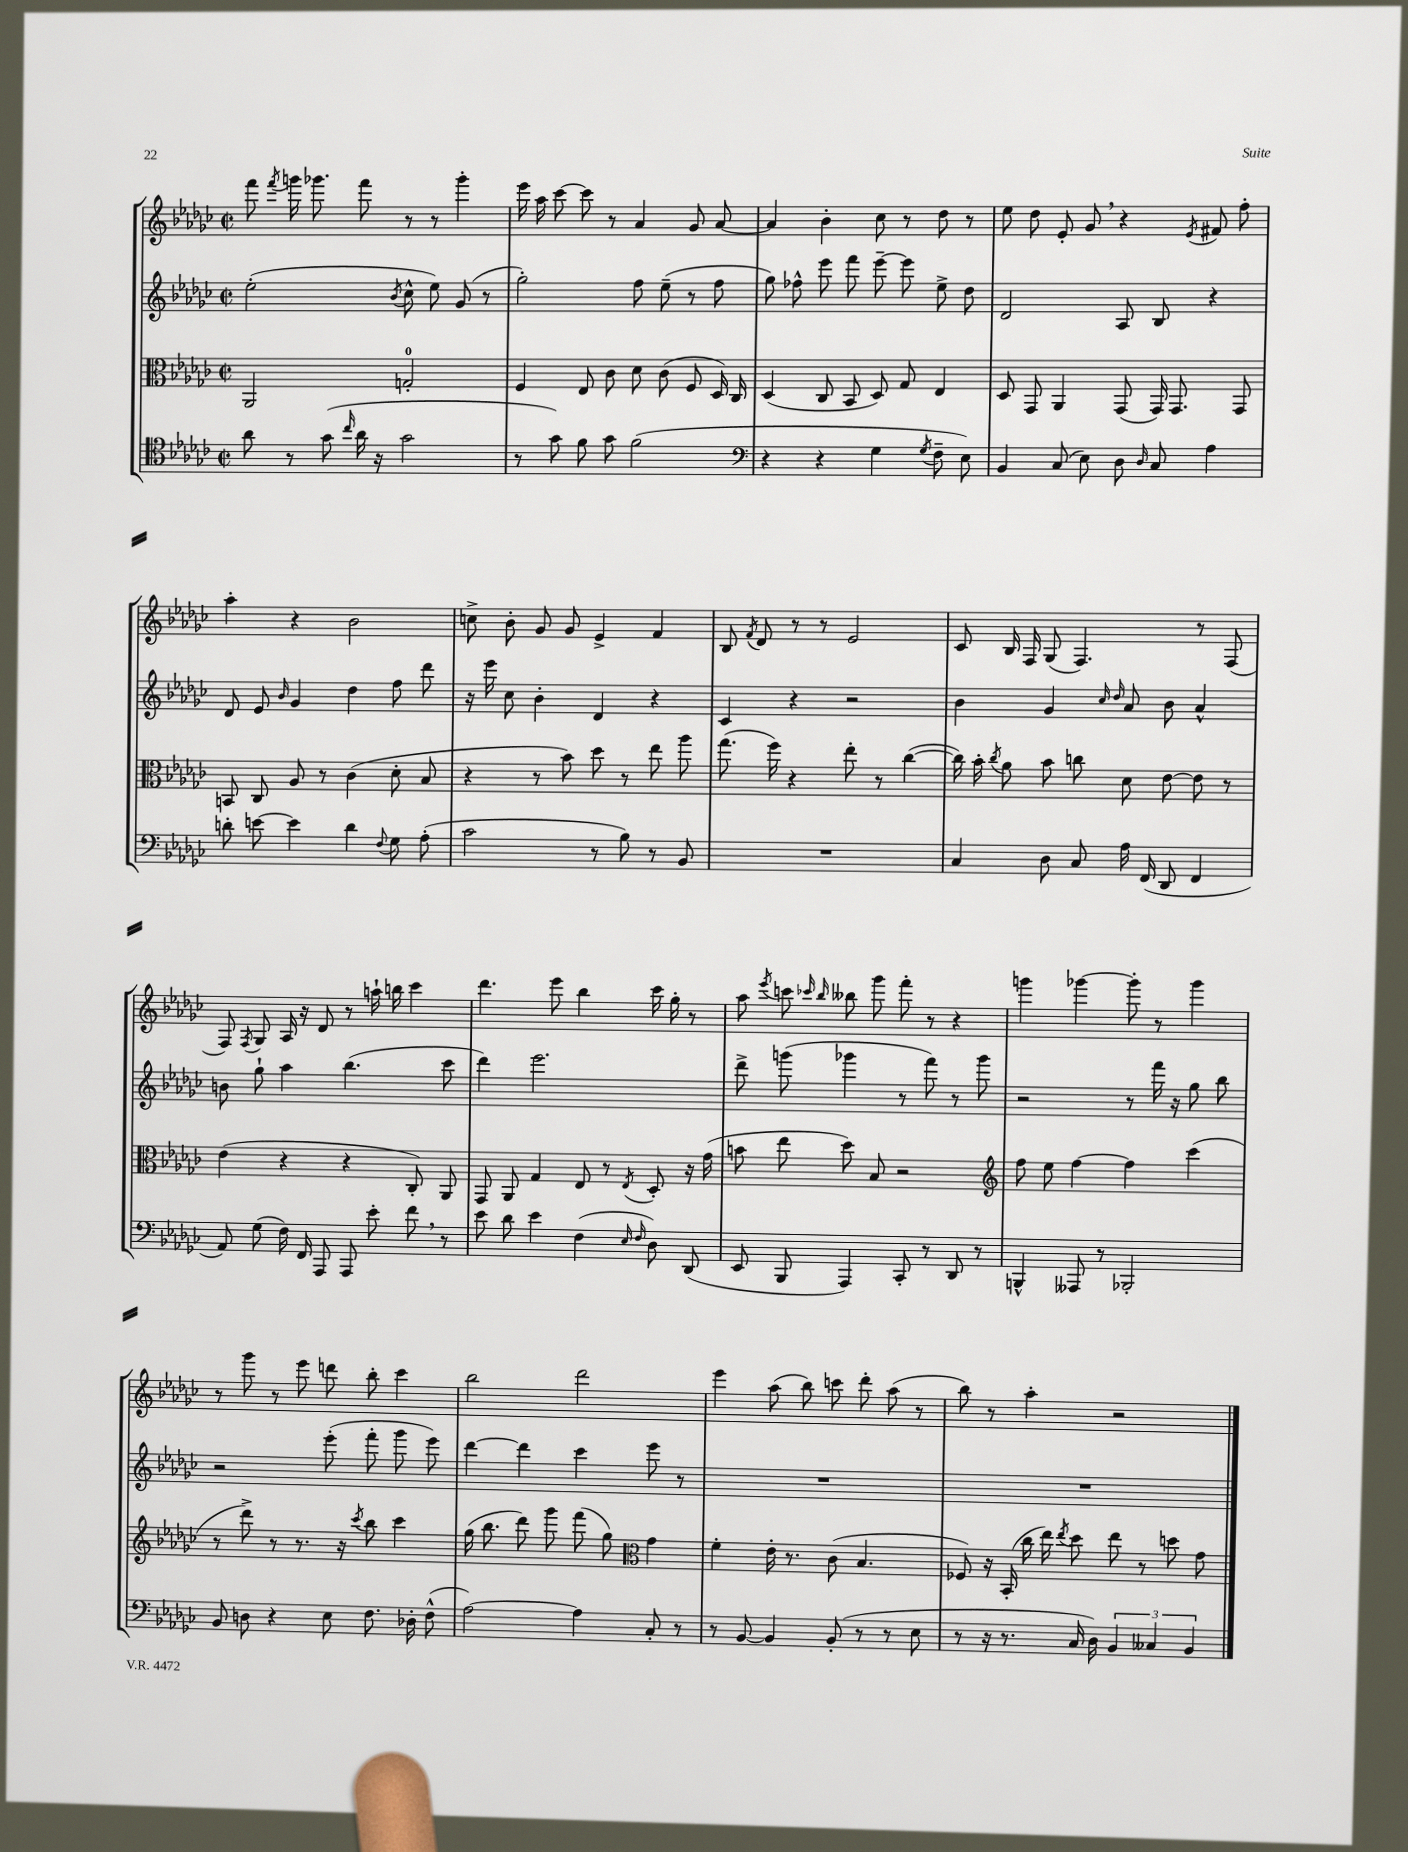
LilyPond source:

<<
\new StaffGroup <<
\new Staff = "s0" {
    \clef treble \key ges \major \defaultTimeSignature \time 2/2
    \autoBeamOff f'''8 \acciaccatura { f'''8 } g'''16 ges'''8. f'''8 r8 r8 ges'''4-. |
    ees'''16 aes''16 ces'''8~ ces'''8 r8 aes'4 ges'8 aes'8~ |
    aes'4 bes'4-. ces''8 r8 des''8 r8 |
    ees''8 des''8 ees'8-. ges'8 \breathe r4 \acciaccatura { ees'8 } fis'8 f''8-. |
    aes''4-. r4 bes'2 |
    c''8-> bes'8-. ges'8 ges'8 ees'4-> f'4 |
    bes8 \acciaccatura { f'8 } des'8 r8 r8 ees'2 |
    ces'8 bes16 f16 ges8( f4.) r8 f8( |
    f8) \acciaccatura { f8 } ges8 aes16 r16 des'8 r8 a''16-! b''16 ces'''4 |
    des'''4. ees'''8 bes''4 ces'''16 ges''16-. r8 |
    aes''8 \acciaccatura { ees'''8 } c'''8 \grace { ces'''16 bes''16 } beses''8 ges'''8 f'''8-. r8 r4 |
    g'''4 ges'''4~ ges'''8-. r8 ges'''4 |
    r8 ges'''8 r8 ees'''8 d'''8 bes''8-. ces'''4 |
    bes''2 des'''2 |
    ees'''4 aes''8( bes''8) c'''8 des'''8-. aes''8( r8 |
    bes''8) r8 aes''4-. r2 \bar "|." |
}
\new Staff = "s1" {
    \clef treble \key ges \major \defaultTimeSignature \time 2/2
    \autoBeamOff ees''2-.( \acciaccatura { bes'8 } ces''8-^ ees''8) ges'8( r8 |
    ges''2-.) f''8 ees''8--( r8 f''8 |
    ges''8) fes''8-^ ees'''8 f'''8 ees'''8~-- ees'''8 ees''8-> des''8 |
    des'2 aes8 bes8 r4 |
    des'8 ees'8 \grace { bes'16 } ges'4 des''4 f''8 des'''8 |
    r16 ees'''16 ces''8 bes'4-. des'4 r4 |
    ces'4 r4 r2 |
    bes'4 ges'4 \grace { ces''16 des''16 } aes'8 bes'8 aes'4-^ |
    b'8 ges''8-! aes''4 bes''4.( ces'''8 |
    des'''4) ees'''2. |
    des'''8-> g'''8( ges'''4 r8 f'''8) r8 ges'''8 |
    r2 r8 f'''16 r16 ges''8 bes''8 |
    r2 ees'''8-.( f'''8-. ges'''8 ees'''8) |
    des'''4~ des'''4 ces'''4 ees'''8 r8 |
    R1 |
    R1 \bar "|." |
}
\new Staff = "s2" {
    \clef alto \key ges \major \defaultTimeSignature \time 2/2
    \autoBeamOff aes,2 g2-0-. |
    f4 ees8 ces'8 des'8 ces'8( f8 des16) ces16 |
    des4( ces8 bes,8 des8) ges8 ees4 |
    des8 ges,8 aes,4 ges,8( ges,16) ges,8. ges,8 |
    b,8 ces8 aes8 r8 ces'4( des'8-. bes8 |
    r4 r8 bes'8) des''8 r8 ees''8 aes''8 |
    ges''8.( f''16) r4 ees''8-. r8 ces''4~( |
    ces''16) bes'16-. \acciaccatura { ces''8 } aes'8 bes'8 c''8 des'8 ees'8~ ees'8 r8 |
    ees'4( r4 r4 ces8-.) aes,8 |
    ges,8 aes,8 ges4 ees8 r8 \acciaccatura { ees8 } des8-. r16 ges'16( |
    b'8 ees''8 des''8) bes8 r2 |
    \clef treble f''8 ees''8 f''4~ f''4 ces'''4( |
    r8 des'''8->) r8 r8. r16 \acciaccatura { ces'''8 } bes''8 ces'''4 |
    ges''16( bes''8. des'''8) ges'''8 f'''8( ges''8) \clef alto ges'4 |
    f'4-. ees'16-. r8. ces'8( bes4. |
    fes8) r16 bes,16-.( ces''16 ees''16) \acciaccatura { ees''8 } des''8 ees''8 r8 d''8 ges'8 \bar "|." |
}
\new Staff = "s3" {
    \clef tenor \key ges \major \defaultTimeSignature \time 2/2
    \autoBeamOff aes'8 r8 ges'8( \grace { ces''16 } aes'16 r16 ges'2 |
    r8 ges'8) f'8 ges'8 f'2( |
    \clef bass r4 r4 ges4 \acciaccatura { ges8 } f8-- ees8) |
    bes,4 ces8( ees8) des8 \grace { des16 } ces8 aes4 |
    d'8-. e'8~ e'4 d'4 \appoggiatura { f8 } ges8 aes8-.( |
    ces'2 r8 bes8) r8 bes,8 |
    R1 |
    ces4 des8 ces8 aes16 f,16( des,8 f,4 |
    aes,8) ges8( f16) f,16 aes,,8 aes,,8 ees'8-. f'8 \breathe r8 |
    ees'8 des'8 ees'4 f4( \grace { ees16 f16 } des8) des,8( |
    ees,8 bes,,8 aes,,4) ces,8-. r8 des,8 r8 |
    b,,4-^ aeses,,8 r8 bes,,2-. |
    bes,8 d8 r4 ees8 f8. des16-. f8-^( |
    aes2~) aes4 ces8-. r8 |
    r8 bes,8~ bes,4 bes,8-.( r8 r8 ees8 |
    r8 r16 r8. ces16 des16) \tuplet 3/2 { bes,4 ceses4 bes,4 } \bar "|." |
}
>>
>>
\layout { \context { \Score \remove "Bar_number_engraver" } }
